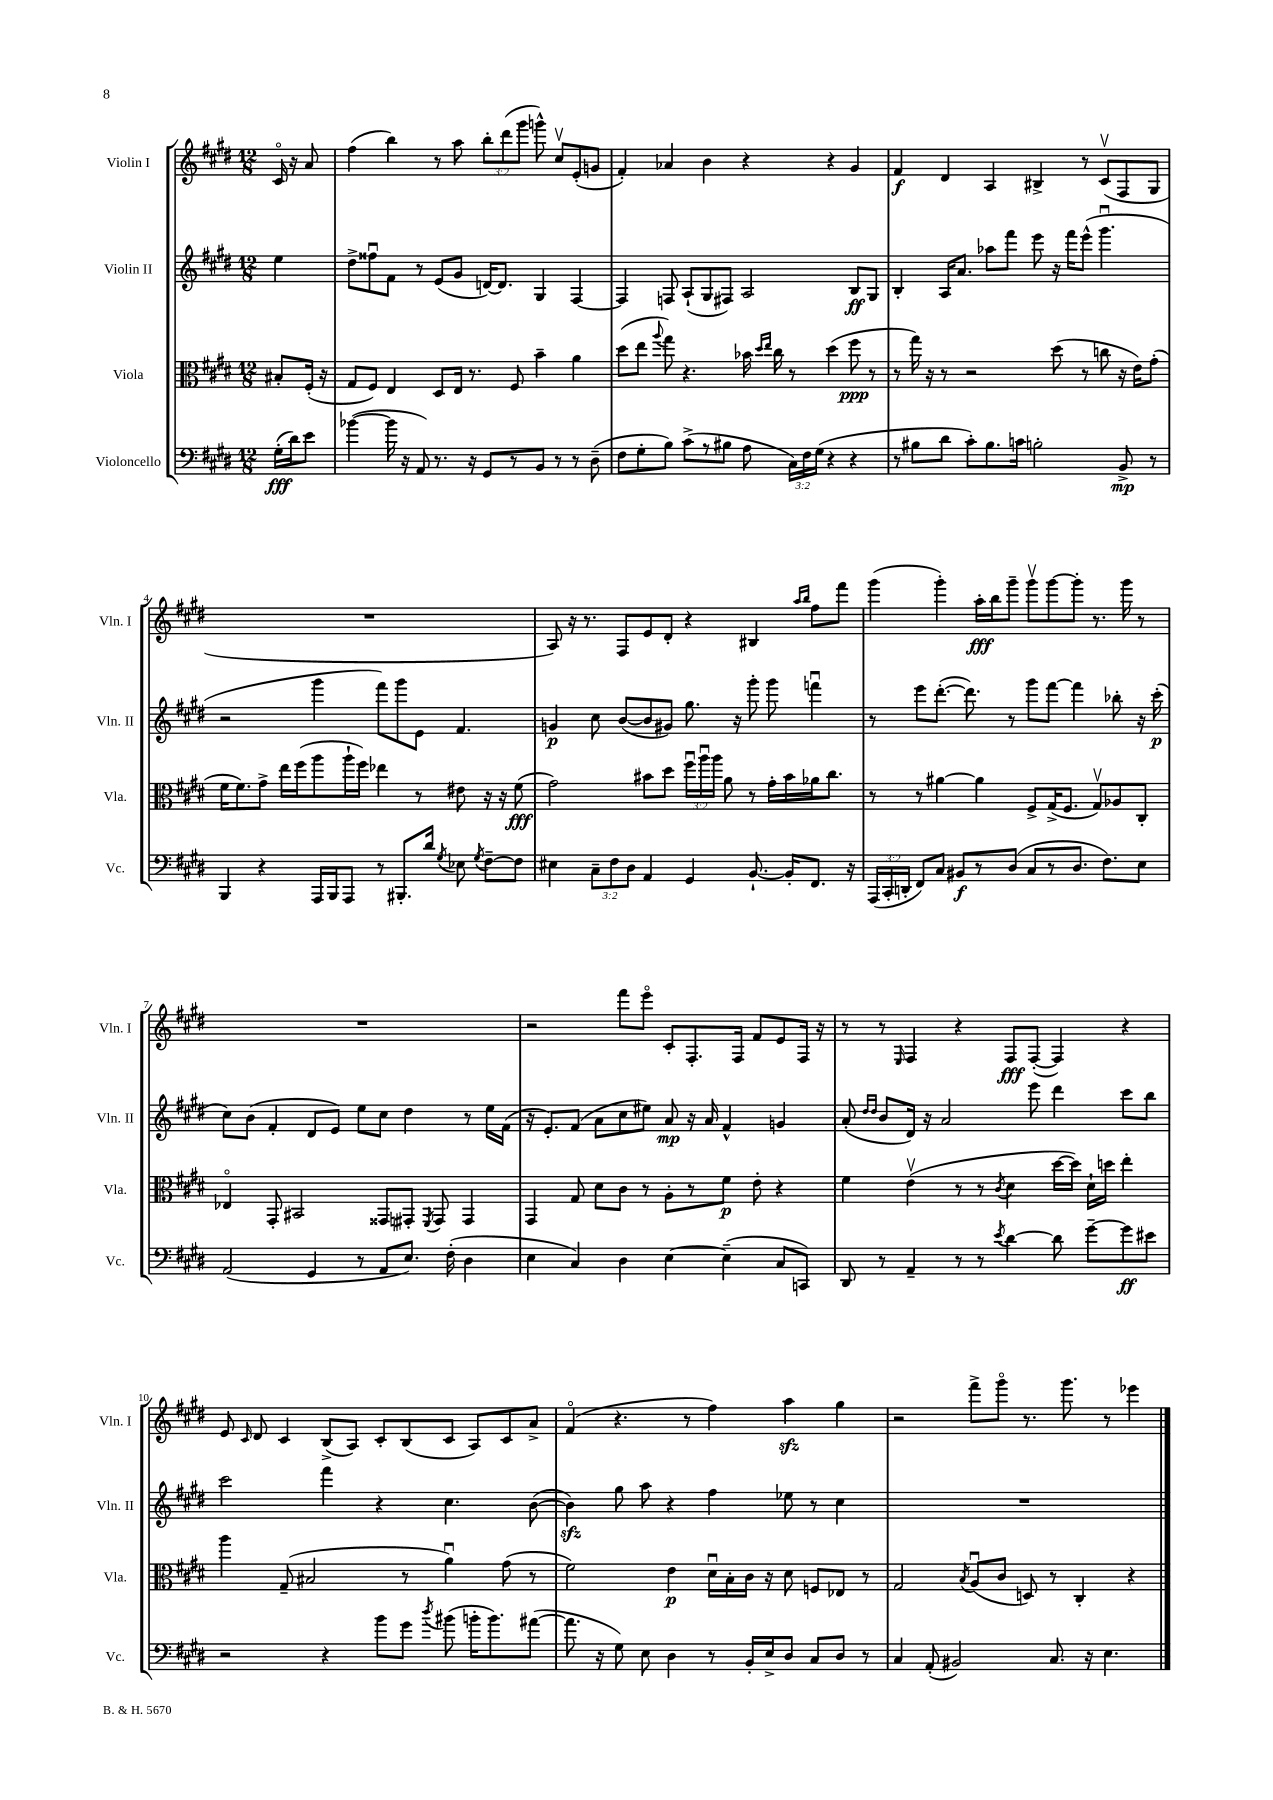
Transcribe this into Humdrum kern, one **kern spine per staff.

**kern	**kern	**kern	**kern
*staff4	*staff3	*staff2	*staff1
*clefF4	*clefC3	*clefG2	*clefG2
*k[f#c#g#d#]	*k[f#c#g#d#]	*k[f#c#g#d#]	*k[f#c#g#d#]
*M12/8	*M12/8	*M12/8	*M12/8
(16G#'	8B#'	4ee	16c#o
16d#)	.	.	16r
8e	(16F#'	.	8a
.	16r	.	.
=	=	=	=
([4b-	8G#	8dd#^	(4ff#
.	8F#)	8ff##u	.
16b-]	4E	8f#	4bb)
16r	.	.	.
8AA)	.	8r	.
8.r	8D#	(8e	8r
.	16E	8g#	8aa
16r	8.r	.	.
8GG#	.	[16d)	12bb'
.	.	8.d]	.
.	.	.	(12ddd#
8r	8F#	.	.
.	.	.	12ggg#
8BB	4b~	4G#	8ggg^^)
8r	.	.	8cc#v
8r	4a	[4F#	(8e'
(8D#~	.	.	8g
=	=	=	=
8F#	(8dd#	4F#]	4f#')
8G#'	8ee	.	.
.	8qqaa	.	.
8B)	8gg#)	8F	4a-
(8c#^	4.r	(8A`	.
8r	.	8G#	4b
8B#	.	8F#)	.
8A	16b-	2A	4r
.	16qqdd#	.	.
.	16qqee	.	.
.	16cc#	.	.
24C#)	8r	.	.
24F#	.	.	.
(24G#	.	.	.
4r	(4dd#	.	4r
4r	8ff#	8B	4g#
.	8r	8G#	.
=	=	=	=
8r	8r	4B'	4f#
8B#	16gg#)	.	.
.	16r	.	.
8d#	8r	16A	4d#
.	.	8.a	.
8c#')	2r	.	.
8.B#	.	8aa-	4A
.	.	8fff#	.
16c	.	.	.
2B'	.	8eee	4B#^
.	(8dd#	16r	.
.	.	16fff#	.
.	8r	(8eee^^	8r
.	8cc	4.ggg#u	(8c#v
8BB^	16r	.	8F#
.	16e)	.	.
8r	(8g#'	.	8G#
=	=	=	=
4BBB	16f#	2r	1.r
.	8.f#)	.	.
4r	8g#^	.	.
.	16ee	.	.
.	(16ff#	.	.
16AAA	8aa	4ggg#	.
16BBB	.	.	.
8AAA	16aa`	.	.
.	16ff#)	.	.
8r	4ee-	8fff#)	.
8.BBB#'	.	8ggg#	.
.	8r	8e	.
16d#	.	.	.
8qG#	.	.	.
8E-	8e#	4.f#	.
8qG#	.	.	.
[8F#~	16r	.	.
.	16r	.	.
8F#]	(8f#	.	.
=	=	=	=
4E#	2g#)	4g	8A)
.	.	.	16r
.	.	.	8.r
12C#~	.	8cc#	.
12F#	.	.	.
.	.	([8b	8F#
12D#	.	.	.
4AA	8b#	8b]	8e
.	8dd#	8g#)	8d#'
4GG#	24ff#u	8.gg#	4r
.	24aau	.	.
.	24aa	.	.
.	8a	.	.
.	.	16r	.
[8.BB`	8r	8ggg#'	4B#
.	16g#'	8ggg#	.
16BB']	16b#	.	.
.	.	.	16qqaa
.	.	.	16qqbb
8.FF#	16a-	4fffu	8ff#
.	8.cc#	.	.
.	.	.	8fff#
16r	.	.	.
=	=	=	=
(24AAA	8r	8r	(4ggg#
24CC#'	.	.	.
24DD'	.	.	.
8FF#)	8r	8eee	.
8C#	[4a#	([8.ddd#'	4ggg#')
8BB#	.	.	.
.	.	8.ddd#])	.
8r	4a#]	.	16aa'
.	.	.	16bb
(8D#	.	8r	8ggg#~
8C#	8F#^	8ggg#	8ggg#v
8r	(16G#^	[8fff#	[8ggg#
.	8.F#	.	.
8.D#	.	4fff#]	8ggg#']
.	8G#v)	.	8.r
8.F#)	.	.	.
.	8A-	8bb-'	.
.	.	.	16ggg#
8E	8C#'	16r	8r
.	.	(16ccc#'	.
=	=	=	=
(2AA	4E-o	8cc#)	1.r
.	.	(8b	.
.	8GG#'	4f#'	.
.	2BB#	.	.
4GG#	.	8d#	.
.	.	8e)	.
8r	.	8ee	.
8AA	8GG##	8cc#	.
8.E)	8GG#'	4dd#	.
.	8qFF#	.	.
.	8GG#	.	.
(16F#'	.	.	.
4D#	4GG#	8r	.
.	.	16ee	.
.	.	(16f#	.
=	=	=	=
4E	4GG#	16r	2r
.	.	8.e')	.
4C#)	8G#	(8f#	.
.	8d#	8a	.
4D#	8c#	8cc#	8fff#
.	8r	8ee#)	8eeeo
[4E	8A'	8a	8c#'
.	8r	16r	8.F#'
.	.	16a	.
(4E~]	8f#	4f#^^	.
.	.	.	16F#
.	8e'	.	8f#
8C#	4r	4g	8e
8CC)	.	.	16F#
.	.	.	16r
=	=	=	=
8DD#	4f#	(8a'	8r
.	.	16qqdd#	.
.	.	16qqdd#	.
8r	.	8b	8r
.	.	.	16qqE
4AA~	(4ev	16d#)	4F#
.	.	16r	.
.	.	2a	.
8r	8r	.	4r
8r	8r	.	.
8qe	8qc#	.	.
[4d#	4d#	.	8F#
.	.	8eee	([8F#'
8d#]	[16dd#	4ddd#	4F#])
.	16dd#])	.	.
[8g#~	16d#`	.	.
.	16dd	.	.
8g#]	4ee'	8ccc#	4r
8e#	.	8bb	.
=	=	=	=
2r	4aa	2ccc#	8e
.	.	.	16qqc#
.	.	.	8d#
.	(8G#~	.	4c#
.	2B#	.	.
4r	.	4fff#	(8B^
.	.	.	8A)
8b	.	4r	8c#'
8g#	8r	.	(8B
8qdd#	.	.	.
(8b#	4au)	4.cc#	8c#
16b'	.	.	8A)
8.b)	.	.	.
.	(8g#	.	8c#
([8a#	8r	([8b	8a^
=	=	=	=
8.a#]	2f#)	4b])	(4f#o
16r	.	.	.
8G#)	.	8gg#	4.r
8E	.	8aa	.
4D#	4e	4r	.
.	.	.	8r
8r	16d#u	4ff#	4ff#)
.	16B'	.	.
16BB'	16c#	.	.
16E^	16r	.	.
8D#	8d#	8ee-	4aa
8C#	8F	8r	.
8D#	8E-	4cc#	4gg#
8r	8r	.	.
=	=	=	=
4C#	2G#	1.r	2r
(8AA'	.	.	.
2BB#)	.	.	.
.	8qB	.	.
.	(8Au	.	8fff#^
.	8c#	.	8ggg#o
.	8D)	.	8.r
8.C#	8r	.	.
.	.	.	8.ggg#
.	4C#'	.	.
16r	.	.	.
4.E	.	.	8r
.	4r	.	4eee-
==	==	==	==
*-	*-	*-	*-
